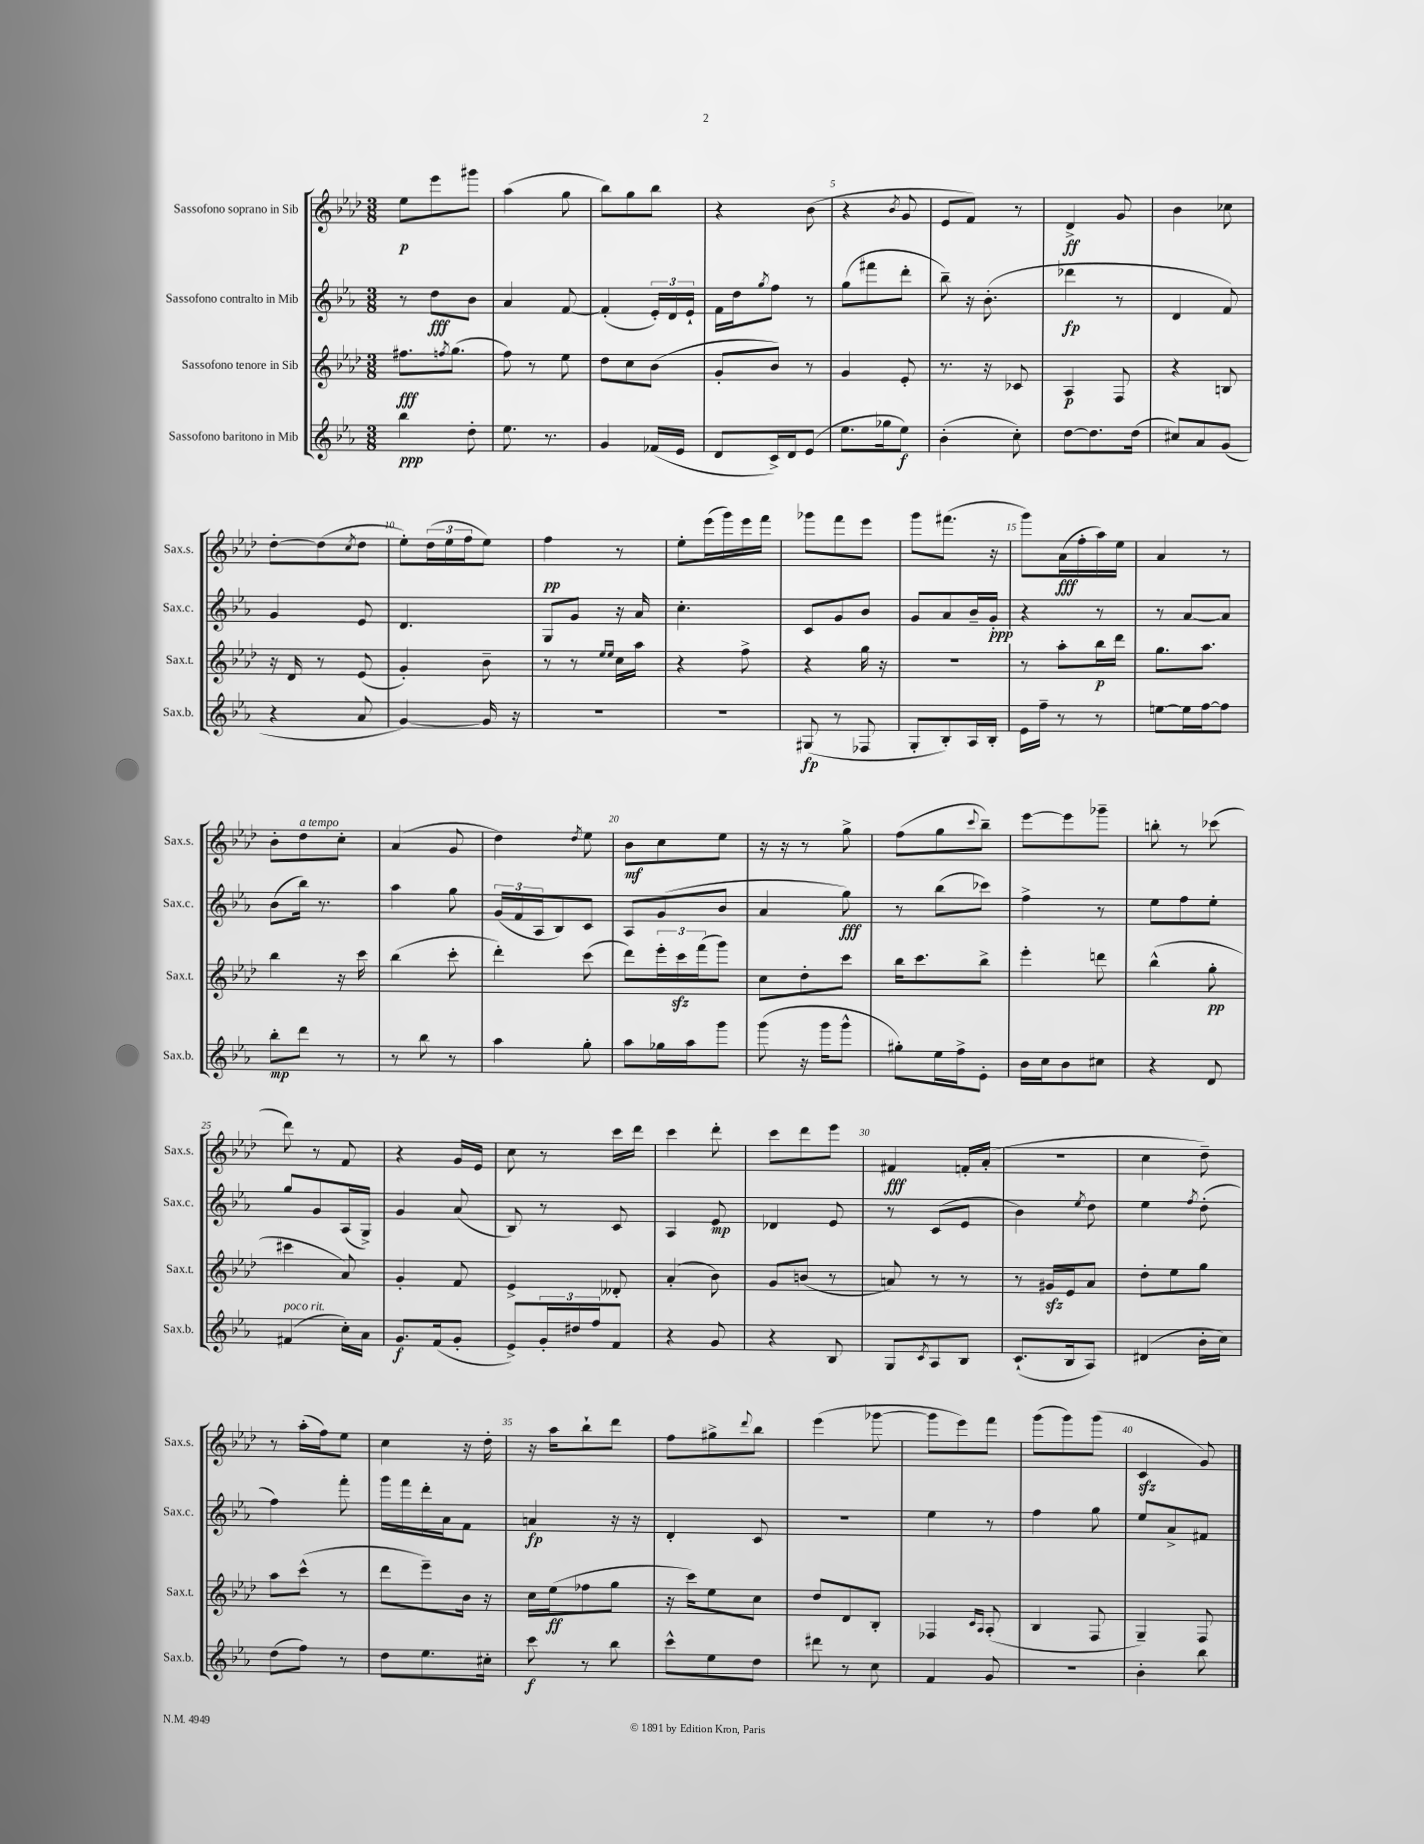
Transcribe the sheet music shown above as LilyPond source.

<<
\new StaffGroup <<
\new Staff = "s0" \with { instrumentName = "Sassofono soprano in Sib" shortInstrumentName = "Sax.s." } {
    \clef treble \key aes \major \numericTimeSignature \time 3/8
    ees''8\p ees'''8 gis'''8 |
    aes''4( g''8 |
    bes''8) g''8 bes''8 |
    r4 bes'8( |
    r4 \acciaccatura { bes'8 } g'8 |
    ees'8 f'8) r8 |
    des'4->\ff g'8 |
    bes'4 ces''8 |
    des''8~-. des''8( \acciaccatura { c''8 } des''8 |
    ees''8-.) \tuplet 3/2 { des''16( ees''16 f''16 } ees''8) |
    f''4\pp r8 |
    ees''8-. ees'''16( g'''16) ees'''16 f'''16 |
    ges'''8 f'''8 ees'''8 |
    g'''8 fis'''8.( r16 |
    g'''8) aes'16\fff( f''16-. aes''16) ees''16 |
    aes'4 r8 |
    bes'8-. des''8^\markup { \italic "a tempo" } c''8-. |
    aes'4( g'8 |
    des''4) \acciaccatura { des''8 } ees''8 |
    bes'8\mf c''8 ees''8 |
    r16 r16 r8 g''8-> |
    f''8( g''8 \appoggiatura { c'''8 } bes''8--) |
    ees'''8~ ees'''8 ges'''8-- |
    b''8-. r8 ces'''8( |
    des'''8) r8 f'8 |
    r4 g'16 ees'16 |
    c''8 r8 c'''16 des'''16 |
    c'''4 des'''8-. |
    c'''8 des'''8 ees'''8 |
    fis'4\fff f'16-. aes'16-.( |
    R4. |
    c''4 des''8--) |
    r8 aes''16-.( f''16) ees''8 |
    c''4 r16 des''16-. |
    r16 aes''16 bes''8-! des'''8 |
    f''8 gis''8-> \appoggiatura { des'''8 } bes''8 |
    ees'''4( ges'''8~ |
    ges'''8 ees'''8) f'''8 |
    g'''8( g'''8) g'''8( |
    c'4\sfz g'8) \bar "|." |
}
\new Staff = "s1" \with { instrumentName = "Sassofono contralto in Mib" shortInstrumentName = "Sax.c." } {
    \clef treble \key ees \major \numericTimeSignature \time 3/8
    r8 d''8\fff bes'8 |
    aes'4 f'8~ |
    f'4-.( \tuplet 3/2 { ees'16-.) d'16 ees'16-! } |
    f'16 d''16 \acciaccatura { g''8 } f''8 r8 |
    g''8( fis'''8 d'''8-. |
    bes''8--) r16 bes'8.-.( |
    des'''4\fp r8 |
    d'4 f'8) |
    g'4 ees'8 |
    d'4. |
    g8 g'8 r16 aes'16 |
    c''4.-. |
    c'8 g'8 bes'8 |
    g'8 aes'8 bes'16-- g'16-.\ppp |
    r4 r8 |
    r8 aes'8~ aes'8 |
    bes'8( bes''16) r8. |
    aes''4 g''8 |
    \tuplet 3/2 { g'16( f'16 aes16 } bes8) c'8 |
    aes8 g'8( bes'8 |
    aes'4 g''8\fff) |
    r8 bes''8( ces'''8) |
    f''4-> r8 |
    ees''8 f''8 ees''8-. |
    g''8 g'8 aes16( g16->) |
    g'4 aes'8( |
    bes8) r8 c'8 |
    aes4 ees'8\mp |
    des'4 ees'8 |
    r8 c'8( ees'8 |
    bes'4) \acciaccatura { ees''8 } d''8 |
    ees''4 \acciaccatura { f''8 } d''8-.( |
    f''4) f'''8-. |
    g'''16 f'''16 d'''16-. aes'16 f'8 |
    a'4\fp r16 r16 |
    d'4-. c'8 |
    R4. |
    ees''4 r8 |
    f''4 g''8 |
    ees''8 aes'8-> fis'8 \bar "|." |
}
\new Staff = "s2" \with { instrumentName = "Sassofono tenore in Sib" shortInstrumentName = "Sax.t." } {
    \clef treble \key aes \major \numericTimeSignature \time 3/8
    fis''8.\fff \acciaccatura { f''8 } g''8.( |
    f''8) r8 ees''8 |
    des''8 c''8 bes'8( |
    g'8-. bes'8) r8 |
    g'4 ees'8-. |
    r8. r16 ces'8 |
    aes4\p f8 |
    r4 b8 |
    r16 des'16 r8 ees'8( |
    g'4-.) bes'8-- |
    r8 r8 \grace { ees''16 ees''16 } c''16 aes''16 |
    r4 f''8-> |
    r4 g''16 r16 |
    R4. |
    r8 aes''8-. bes''16\p des'''16 |
    g''8. aes''8. |
    bes''4 r16 c'''16 |
    bes''4( c'''8-. |
    des'''4-.) c'''8( |
    des'''8) \tuplet 3/2 { ees'''16-. c'''16\sfz f'''16( } g'''8) |
    c''8 des''8-. c'''8 |
    bes''16 c'''8. bes''8-> |
    ees'''4-. d'''8 |
    bes''4-^( g''8-.\pp |
    cis'''4 aes'8) |
    g'4-. f'8 |
    ees'4-> deses'8-. |
    aes'4-.( bes'8) |
    g'8 b'8( r8 |
    a'8) r8 r8 |
    r8 gis'16\sfz ees'16 aes'8 |
    des''8-. ees''8 g''8 |
    aes''8 c'''8-^( r8 |
    des'''8 ees'''8--) bes'16 r16 |
    c''16 ees''16\ff( fes''8 g''8 |
    r16 c'''16) ees''8 c''8 |
    des''8 des'8 bes8-. |
    fes4 \grace { c'16 aes16 } aes8-.( |
    bes4 f8 |
    g4--) f8 \bar "|." |
}
\new Staff = "s3" \with { instrumentName = "Sassofono baritono in Mib" shortInstrumentName = "Sax.b." } {
    \clef treble \key ees \major \numericTimeSignature \time 3/8
    bes''4\ppp d''8-. |
    ees''8. r8. |
    g'4 fes'16( ees'16 |
    d'8 c'16->) d'16 ees'8( |
    ees''8. ges''16 ees''8\f) |
    bes'4-.( c''8-.) |
    d''8~ d''8. d''16( |
    cis''8) aes'8 g'8( |
    r4 aes'8 |
    g'4~) g'16 r16 |
    R4. |
    R4. |
    gis8\fp( r8 fes8 |
    g8-. bes8-.) aes16 bes16-. |
    ees'16 f''16-- r8 r8 |
    e''8~ e''16 f''16~ f''8 |
    bes''8-.\mp d'''8 r8 |
    r8 bes''8 r8 |
    aes''4 g''8-. |
    aes''8 ges''16 aes''16 g'''8 |
    g'''8( r16 g'''16 g'''8-^ |
    gis''8-.) ees''16 f''16-> ees'8-. |
    bes'16 c''16 bes'8 cis''8 |
    r4 d'8 |
    fis'4^\markup { \italic "poco rit." }( c''16-.) aes'16 |
    g'8.\f f'16( g'8-. |
    ees'8->) \tuplet 3/2 { g'16-. dis''16 f''16 } f'8 |
    r4 g'8 |
    r4 bes8 |
    g8 \acciaccatura { c'8 } aes8 bes8 |
    c'8.-!( bes16 aes8) |
    dis'4( bes'16-. c''16) |
    d''8( f''8) r8 |
    d''8 ees''8. cis''16-. |
    c'''8\f r8 bes''8 |
    c'''8-^ ees''8 d''8 |
    dis'''8 r8 c''8 |
    f'4 g'8 |
    R4. |
    bes'4-. bes''8 \bar "|." |
}
>>
>>
\layout { \context { \Score \override BarNumber.break-visibility = ##(#f #t #t) barNumberVisibility = #(every-nth-bar-number-visible 5) } }
